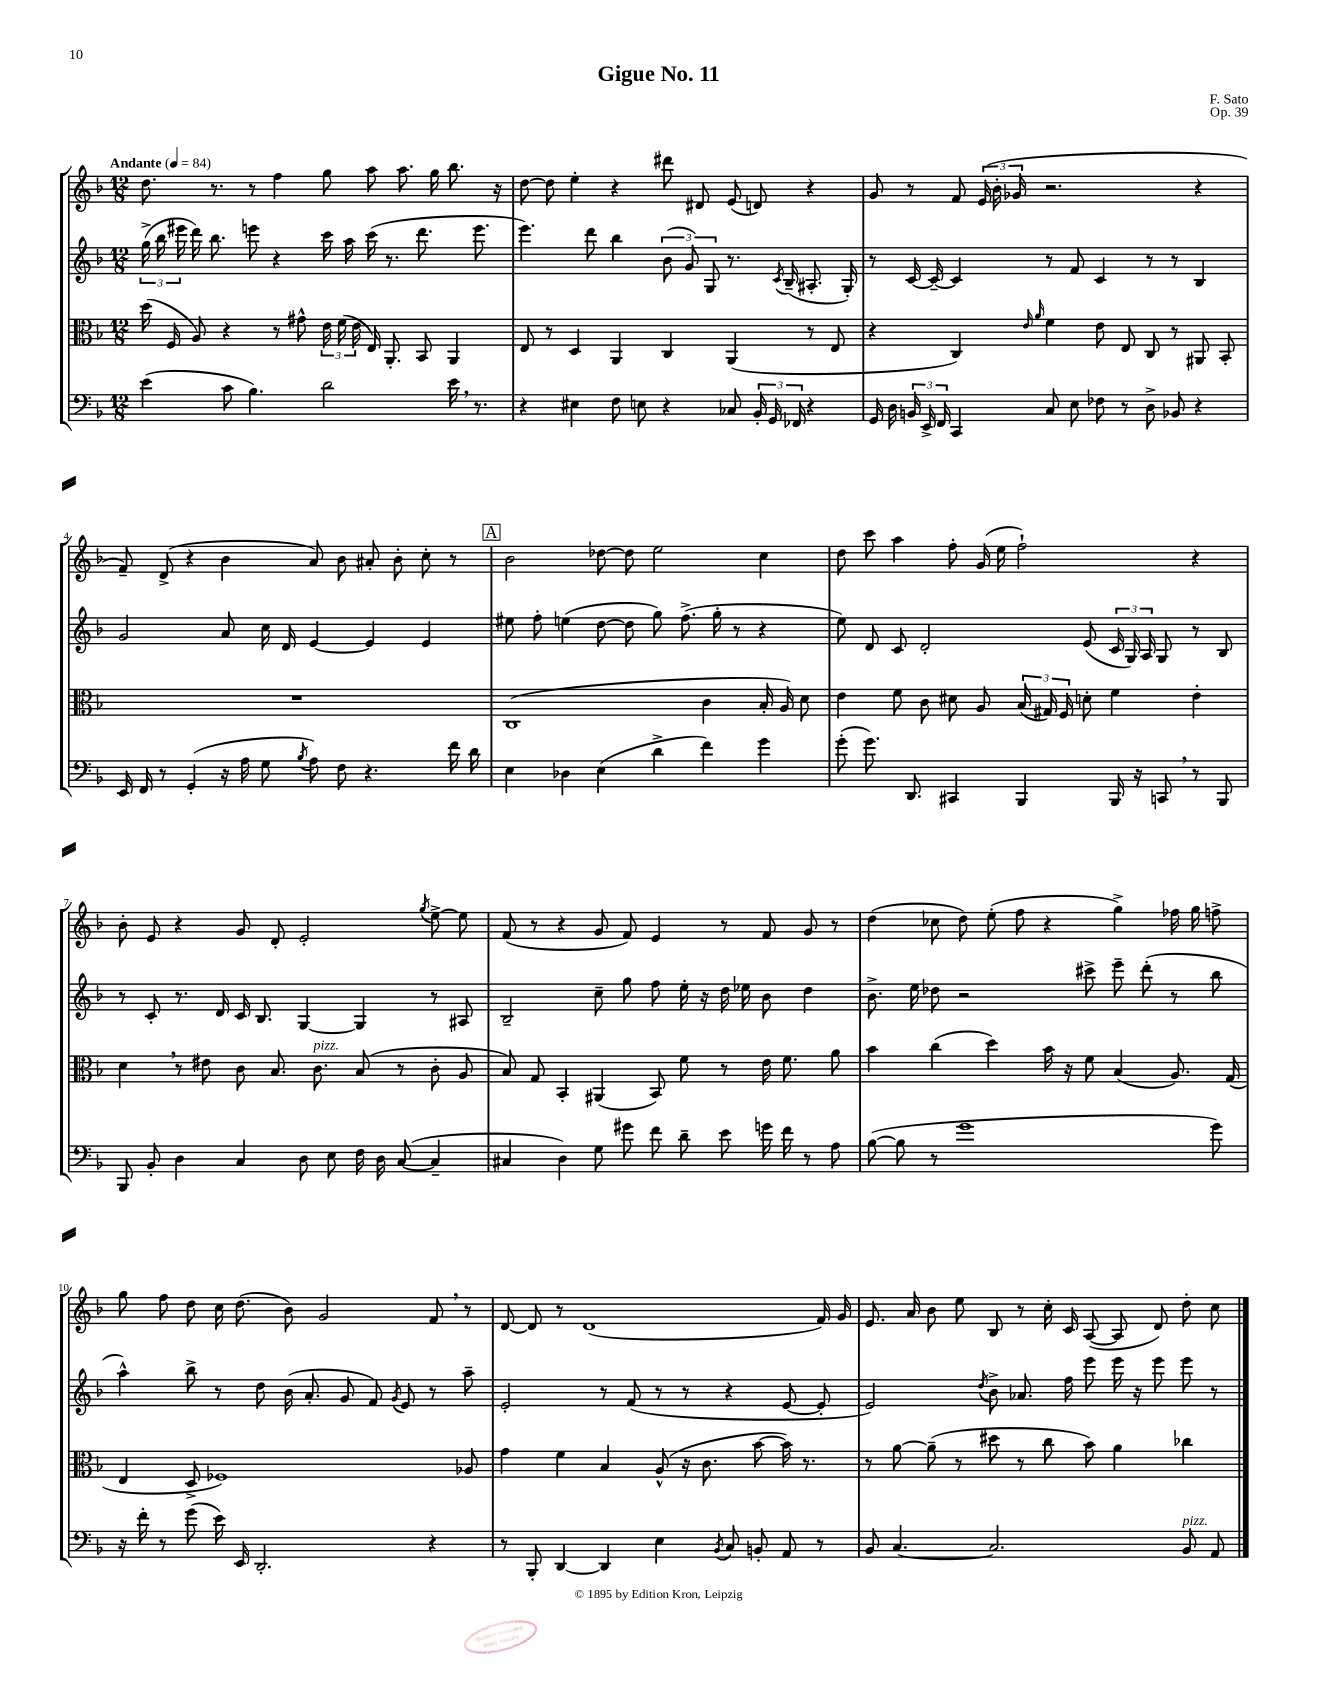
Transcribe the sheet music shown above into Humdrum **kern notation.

**kern	**kern	**kern	**kern
*staff4	*staff3	*staff2	*staff1
*clefF4	*clefC3	*clefG2	*clefG2
*k[b-]	*k[b-]	*k[b-]	*k[b-]
*M12/8	*M12/8	*M12/8	*M12/8
*MM84	*MM84	*MM84	*MM84
(4e	(16dd	(24gg^	8.dd
.	.	24bb-	.
.	16F	.	.
.	.	24eee#	.
.	8A)	16ddd)	.
.	.	8.bb-	8.r
8c	4r	.	.
4.B-)	.	8eee	8r
.	8r	4r	4ff
.	8g#^^	.	.
2d	24e	16ccc	8gg
.	(24f	.	.
.	.	16aa	.
.	24e	.	.
.	16E)	(16ccc	8aa
.	8.AA'	8.r	.
.	.	.	8.aa
.	8BB-	8.ddd	.
.	.	.	16gg
16e	4AA	.	8.bb-
8.r	.	8.eee	.
.	.	.	16r
=	=	=	=
4r	8E	4.eee)	[8dd
.	8r	.	8dd]
4E#	4D	.	4ee'
.	.	8ddd	.
8F	4AA	4bb-	4r
8E	.	.	.
4r	4C	(12b-	8ddd#
.	.	12g)	.
.	.	.	8d#
.	.	12G	.
8C-	(4AA	8.r	(8e
24BB-'	.	.	8d)
24GG	.	.	.
.	.	8qc	.
.	.	(16B-~	.
24FF-	.	.	.
4r	8r	8.A#'	4r
.	8E	.	.
.	.	16G')	.
=	=	=	=
16GG	4r	8r	8g
16D	.	.	.
24BB	.	[16c	8r
24EE^	.	.	.
.	.	16c~_	.
24FF	.	.	.
4CC	4C)	4c]	8f
.	.	.	(24e
.	.	.	24b-'
.	.	.	24g-
.	16qqe	.	.
.	16qqa	.	.
8C	4f	8r	2.r
8E	.	8f	.
8F-	8e	4c	.
8r	8E	.	.
8D^	8C	8r	.
8BB-	8r	8r	.
4r	8AA#	4B-	4r
.	8BB-'	.	.
=	=	=	=
16EE	1.r	2g	8f~)
16FF	.	.	.
8r	.	.	(8d^
(4GG'	.	.	4r
16r	.	8a	4b-
16A	.	.	.
8G	.	16cc	.
.	.	16d	.
8qB-	.	.	.
8A)	.	[4e	8a)
8F	.	.	8b-
4.r	.	4e]	8a#'
.	.	.	8b-'
.	.	4e	8cc'
16f	.	.	8r
16d	.	.	.
=	=	=	=
4E	(1C	8ee#	2b-
.	.	8ff'	.
4D-	.	(4ee	.
(4E	.	[8dd	[8dd-
.	.	8dd]	8dd-]
4d^	.	8gg)	2ee
.	.	(8.ff^	.
4f)	4c	.	.
.	.	16gg'	.
.	.	8r	.
4g	16B-'	4r	4cc
.	16A)	.	.
.	8d	.	.
=	=	=	=
(8g'	4e	8ee)	8dd
8.g)	.	8d	8ccc
.	8f	8c	4aa
8.DD	.	.	.
.	8c	2d'	.
4CC#	8d#	.	8ff'
.	8A	.	(16g
.	.	.	16ee
4BBB-	(24B-	.	2ff`)
.	24G#)	.	.
.	24F	.	.
.	8d'	(8e	.
16BBB-	4f	24c	.
.	.	24G)	.
16r	.	.	.
.	.	24A	.
8CC	.	8G	.
8r	4e'	8r	4r
8BBB-	.	8B-	.
=	=	=	=
8BBB-	4d	8r	8b-'
8BB-'	.	8c'	8e
4D	8r	8.r	4r
.	8e#	.	.
.	.	16d	.
4C	8c	16c	8g
.	.	8.B-	.
.	8.B-	.	8d'
8D	.	[4G	2e'
.	8.c	.	.
8E	.	.	.
16F	(8B-	4G]	.
16D	.	.	.
([8C	8r	.	.
.	.	.	8qgg
4C~]	8c'	8r	[8ee^
.	8A	8A#	8ee]
=	=	=	=
4C#	8B-)	2B-~	(8f
.	8G	.	8r
4D)	4BB-'	.	4r
8G	(4AA#	8cc~	8g
8g#	.	8gg	8f)
8f	8BB-)	8ff	4e
8d~	8f	16ee'	.
.	.	16r	.
8e	8r	16dd	8r
.	.	16ee-	.
16g	16e	8b-	8f
16f	8.f	.	.
8r	.	4dd	8g
8A	8a	.	8r
=	=	=	=
([8B-	4b-	8.b-^	(4dd
8B-]	.	.	.
.	.	16ee	.
8r	(4cc	8dd-	8cc-
1g	.	2r	8dd)
.	4dd)	.	(8ee'
.	.	.	8ff
.	16b-	.	4r
.	16r	.	.
.	8f	8ccc#^	.
.	(4B-	8eee~	4gg^)
.	.	(8ddd'	.
.	8.A)	8r	16ff-
.	.	.	16gg
8g)	.	8bb-	8ff^
.	(16G	.	.
=	=	=	=
16r	4E	4aa^^)	8gg
16f'	.	.	.
8r	.	.	8ff
(8g	8D^	8bb-^	8dd
16e)	1F-)	8r	16cc
16EE	.	.	(8.dd
2.DD'	.	8dd	.
.	.	(16b-	8b-)
.	.	8.a'	.
.	.	.	2g
.	.	8g	.
.	.	8f)	.
.	.	8qg	.
.	.	8e	.
4r	.	8r	8f
.	8A-	8aa~	8r
=	=	=	=
8r	4g	2e'	[8d
8BBB-'	.	.	8d]
[4DD	4f	.	8r
.	.	.	(1d
4DD]	4B-	8r	.
.	.	(8f	.
4E	(8A^^	8r	.
.	16r	8r	.
.	8.c	.	.
8qBB-	.	.	.
8C	.	4r	.
8BB'	[8b-	.	.
8AA	16b-])	[8e	.
.	8.r	.	.
8r	.	8e']	16f)
.	.	.	16g
=	=	=	=
8BB-	8r	2e)	8.e
[4.C	[8a	.	.
.	.	.	16a
.	(8a~]	.	8b-
.	8r	.	8ee
.	.	8qdd	.
2.C]	8dd#	8b-^	8B-
.	8r	8.a-	8r
.	8cc	.	16cc'
.	.	16ff	16c
.	8b-)	8eee	([8A
.	4a	16eee	8A]
.	.	16r	.
.	.	8eee	8d)
8BB-	4cc-	8eee	8dd'
8AA	.	8r	8cc
==	==	==	==
*-	*-	*-	*-
